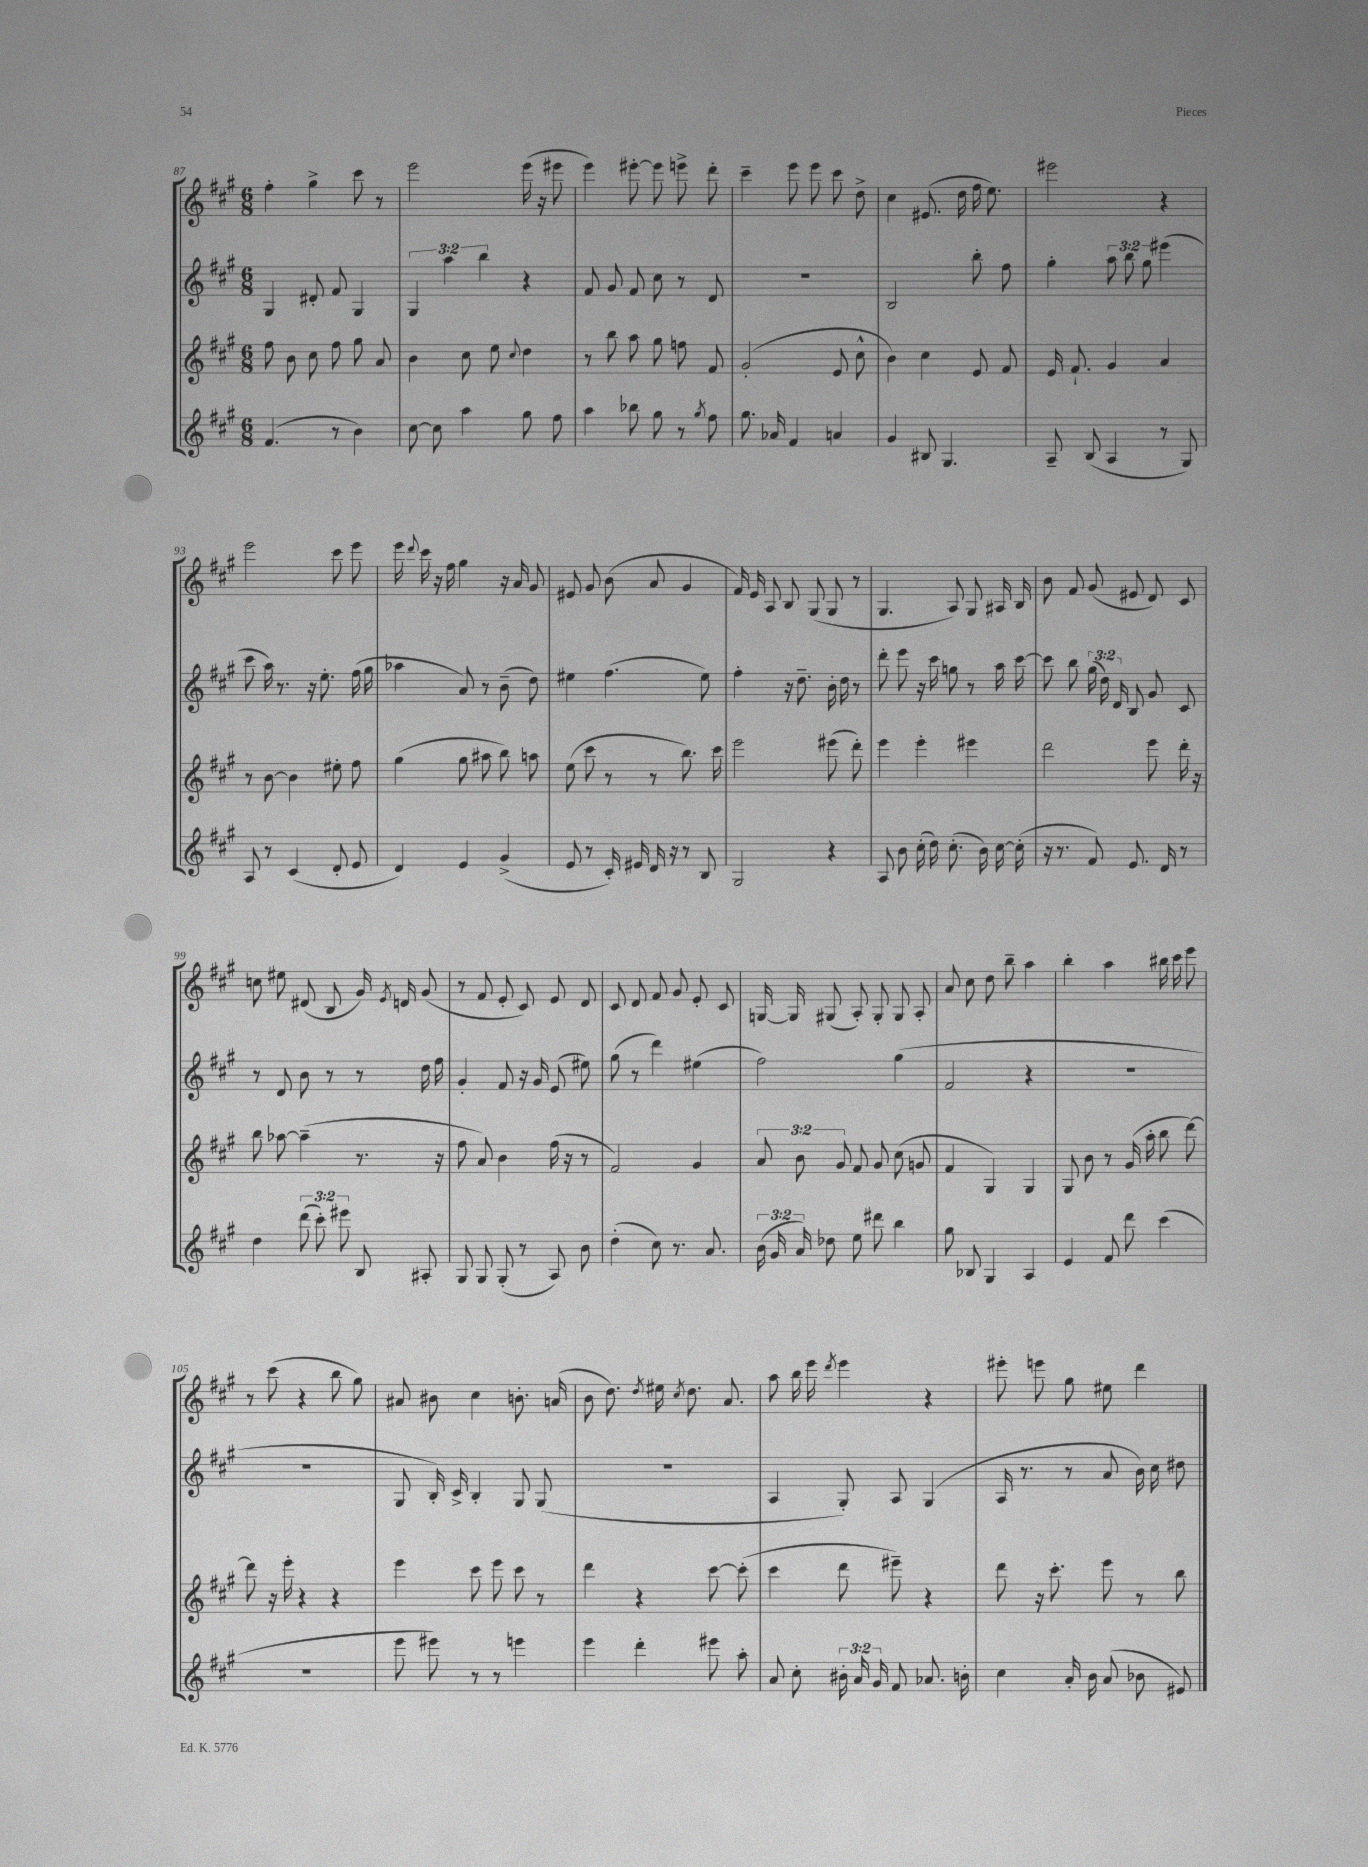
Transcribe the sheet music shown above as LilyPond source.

<<
\new StaffGroup <<
\new Staff = "s0" {
    \clef treble \key a \major \numericTimeSignature \time 6/8
    \autoBeamOff fis''4-. gis''4-> cis'''8 r8 |
    e'''2 e'''16( r16 eis'''8 |
    e'''4) eis'''8~-. eis'''8 e'''8-> d'''8-. |
    cis'''4-- e'''8 e'''8 cis'''8 d''8-> |
    cis''4 eis'8.( d''16 fis''16 e''8.) |
    eis'''2 r4 |
    e'''2 cis'''8 e'''8 |
    e'''16 \appoggiatura { d'''8 } cis'''16 r16 fis''16 gis''4 r16 a'16 gis'8 |
    eis'8 gis'8 b'8( a'8 gis'4 |
    fis'16) e'16 a8 b8 gis8( gis8 r8 |
    gis4. a8) gis8 ais16 b16 |
    b'8 fis'8 gis'8( eis'8 d'8) cis'8 |
    c''8 eis''8 dis'8( b8 gis'16) \acciaccatura { e'8 } d'16 gis'8( |
    r8 fis'8 e'8-. cis'8) e'8 d'8 |
    cis'8 d'8 fis'8 gis'8 e'8-. cis'8 |
    g16~ g16 gis8( a8-.) gis8-. gis8 a8-. |
    a'8 cis''8 d''8 b''8-- a''4 |
    b''4-. a''4 bis''16 cis'''16 e'''8 |
    r8 cis'''8( r4 b''8 gis''8) |
    ais'8 bis'8 cis''4 b'8.-. a'16( |
    b'8 d''8.) \acciaccatura { d''8 } eis''16 \acciaccatura { cis''8 } d''8. a'8. |
    a''8 b''16 e'''16 \acciaccatura { d'''8 } e'''4 r4 |
    eis'''8-. e'''8 gis''8 eis''8 d'''4 \bar "|." |
}
\new Staff = "s1" {
    \clef treble \key a \major \numericTimeSignature \time 6/8 \override Staff.TupletNumber.text = #tuplet-number::calc-fraction-text
    \autoBeamOff gis4 dis'8-. fis'8 gis4 |
    \tuplet 3/2 { gis4 a''4 b''4 } r4 |
    fis'8 gis'8 fis'8 cis''8 r8 d'8 |
    R2. |
    b2 b''8-. fis''8 |
    gis''4-. \tuplet 3/2 { a''8 b''8 gis''8 } eis'''4( |
    cis'''8 a''16) r8. r16 e''8.-. fis''16( gis''16 |
    aes''4 a'8) r8 b'8--( d''8) |
    eis''4 fis''4.( eis''8) |
    fis''4-. r16 d''8.-- b'16-. d''16 r8 |
    d'''8-. e'''8 r16 cis'''16 g''8 r8 a''16 cis'''16~ |
    cis'''8 b''8 \tuplet 3/2 { gis''16( d''16) d'16 } b8 gis'8 cis'8 |
    r8 d'8 b'8 r8 r8 d''16 fis''16 |
    gis'4-. fis'8 r16 gis'16 e'8( eis''8) |
    gis''8( r8 d'''4) eis''4( |
    fis''2) gis''4( |
    fis'2 r4 |
    r2. |
    R2. |
    gis8 b16-.) cis'16-> b4-. gis8 gis8( |
    R2. |
    a4 gis8-.) a8 gis4( |
    a16 r8. r8 a'8 b'16) cis''16 dis''8 \bar "|." |
}
\new Staff = "s2" {
    \clef treble \key a \major \numericTimeSignature \time 6/8 \override Staff.TupletNumber.text = #tuplet-number::calc-fraction-text
    \autoBeamOff fis''8 b'8 cis''8 fis''8 gis''8 a'8 |
    b'4 cis''8 e''8 \appoggiatura { cis''8 } d''4 |
    r8 b''8 a''8 gis''8 f''8 fis'8 |
    gis'2-.( e'8 cis''8-^ |
    b'4) cis''4 e'8 fis'8 |
    e'16 fis'8.-! gis'4 a'4 |
    r8 b'8~ b'4 eis''8-. fis''8 |
    gis''4( gis''8 ais''8 b''8) a''8 |
    e''8( cis'''8 r8 r8 b''8.) cis'''16 |
    e'''2 eis'''8( d'''8-.) |
    e'''4 e'''4-. eis'''4 |
    d'''2 e'''8 d'''16-. r16 |
    b''8 aes''8~ aes''4--( r8. r16 |
    fis''8 a'8) b'4 fis''16( r16 r8 |
    fis'2) gis'4 |
    \tuplet 3/2 { a'8 b'8 gis'8 } fis'8 gis'8 cis''8( g'8 |
    fis'4 gis4) gis4 |
    gis8 b'8 r8 gis'16( a''16-. b''8 d'''8~) |
    d'''8 r16 e'''16-. r4 r4 |
    e'''4 cis'''8 e'''8 cis'''8 r8 |
    d'''4 r4 cis'''8~ cis'''8-.( |
    cis'''4 d'''8 eis'''8--) r4 |
    d'''8 r16 cis'''8.-. e'''8 r8 b''8 \bar "|." |
}
\new Staff = "s3" {
    \clef treble \key a \major \numericTimeSignature \time 6/8 \override Staff.TupletNumber.text = #tuplet-number::calc-fraction-text
    \autoBeamOff fis'4.( r8 b'4) |
    cis''8~ cis''8 a''4 gis''8 fis''8 |
    a''4 bes''8 gis''8 r8 \acciaccatura { gis''8 } fis''8 |
    gis''8. aes'16 fis'4 a'4 |
    gis'4 bis8 gis4. |
    a8-- b8( a4 r8 gis8) |
    a8 r8 cis'4( d'8-. e'8 |
    d'4) e'4 gis'4->( |
    e'8 r8 cis'16-.) eis'16 d'16 r16 r8 b8 |
    gis2 r4 |
    a8 b'8 cis''16-.( d''16) cis''8.-.( b'16) cis''16~ cis''16-.( |
    r16 r8. fis'8) e'8. d'16 r8 |
    d''4 \tuplet 3/2 { d'''8( cis'''8-.) eis'''8 } b8 ais8-. |
    gis8 gis8 gis8-.( r8 a8) b'8 |
    d''4-.( cis''8) r8. a'8. |
    \tuplet 3/2 { b'16( gis'16 a'16) } des''8 e''8 dis'''8 b''4 |
    gis''8 bes8 gis4 a4 |
    e'4 fis'8 d'''8 cis'''4( |
    R2. |
    e'''8 eis'''8) r8 r8 e'''4 |
    e'''4 d'''4-. eis'''8 a''8-. |
    a'8 cis''8-. \tuplet 3/2 { bis'16-. a'16 gis'16 } fis'8 aes'8. b'16-. |
    cis''4 a'16-. b'16 a'8( bes'8 eis'8) \bar "|." |
}
>>
>>
\layout { \context { \Score currentBarNumber = #87 } }
